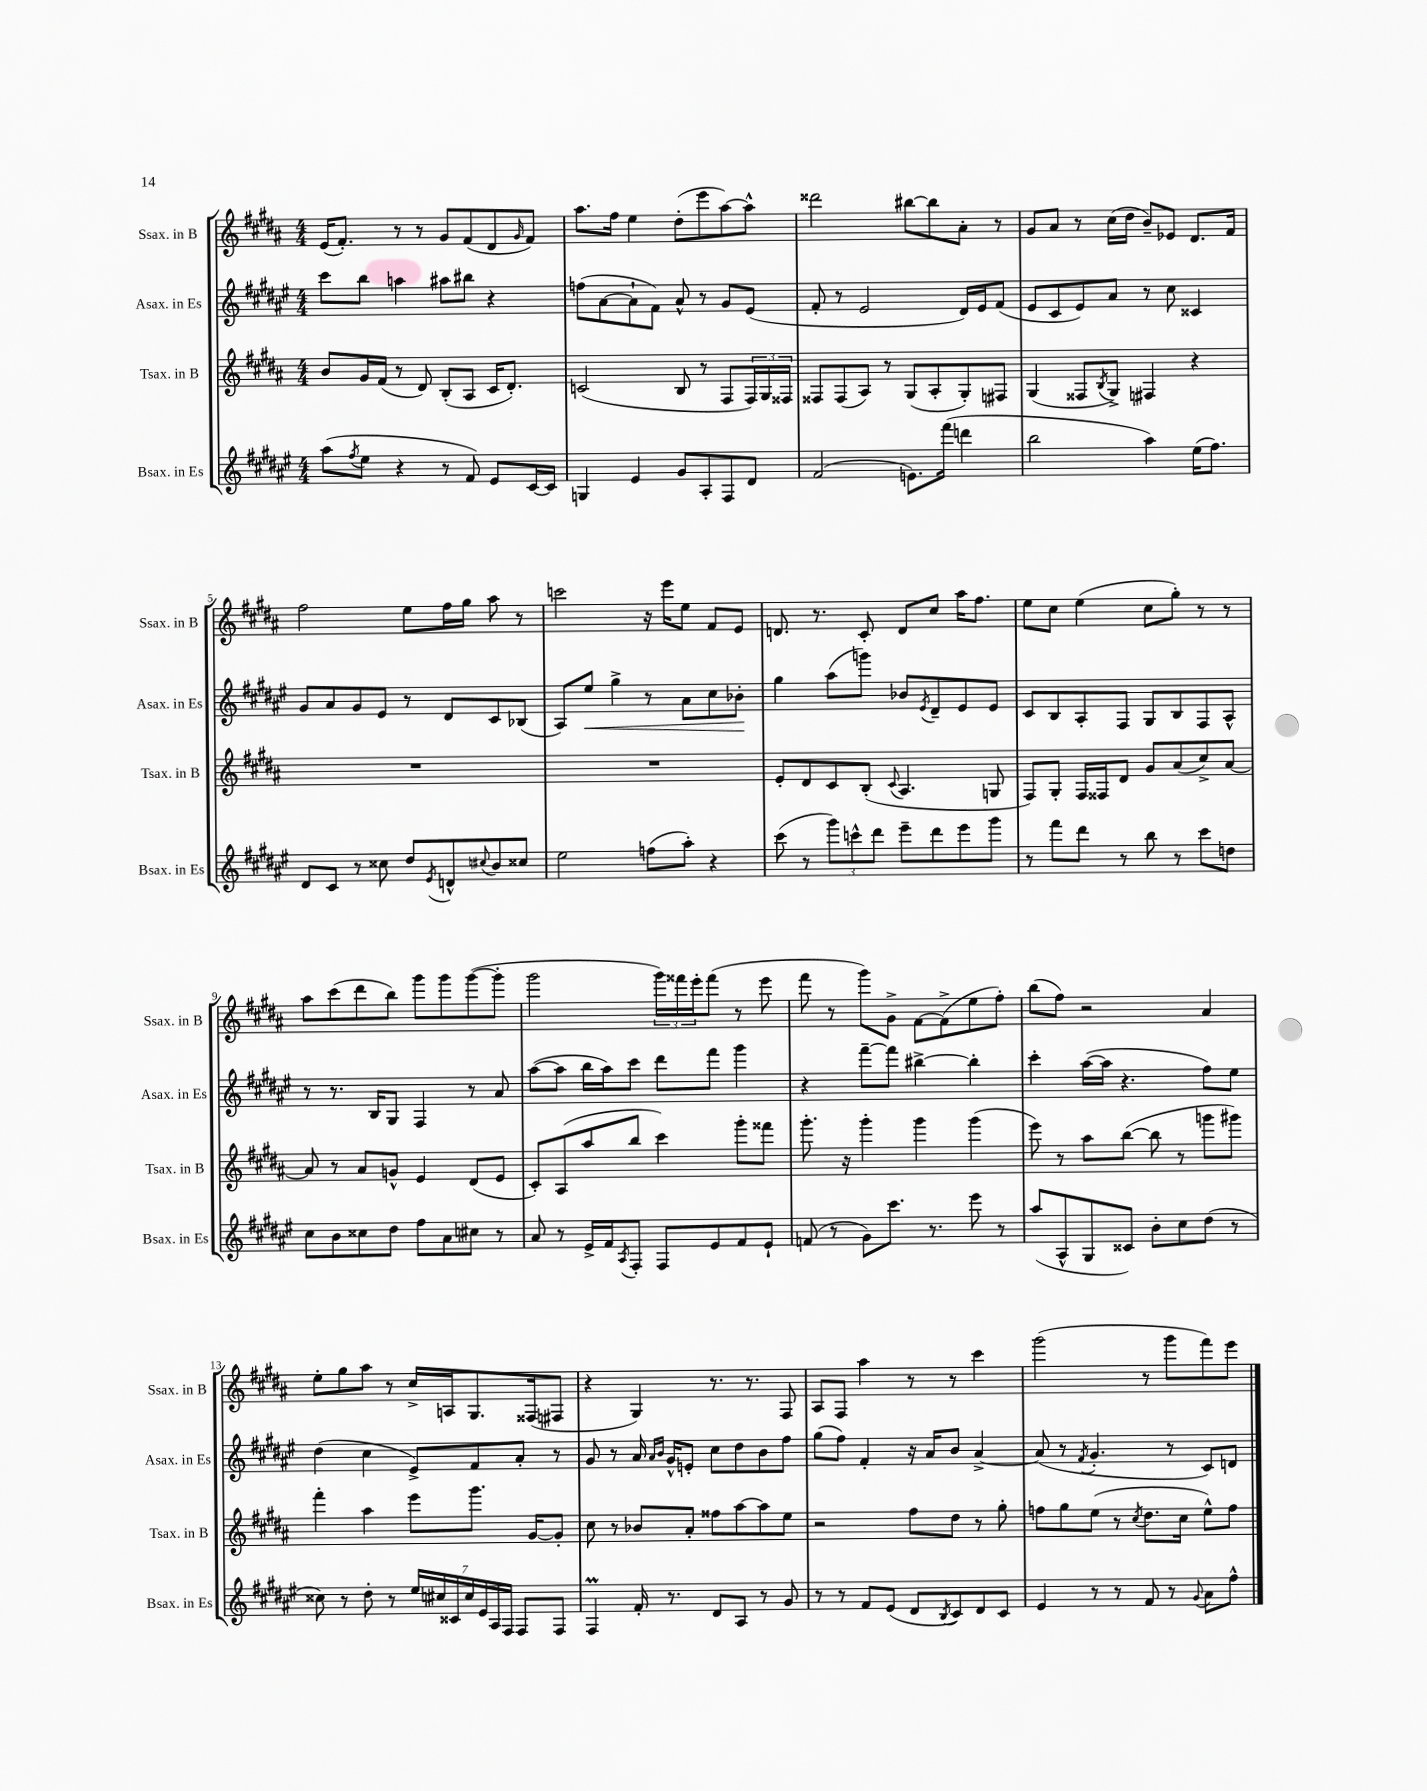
<<
\new StaffGroup <<
\new Staff = "s0" \with { instrumentName = "Ssax. in B" shortInstrumentName = "Ssax. in B" } {
    \clef treble \key b \major \numericTimeSignature \time 4/4
    e'16( fis'8.-.) r8 r8 gis'8 fis'8( dis'8 \grace { gis'16 } fis'8) |
    ais''8. fis''16 e''4 dis''8-.( e'''8 ais''8~) ais''8-^ |
    disis'''2 bis''8~ bis''8 ais'8-. r8 |
    gis'8 ais'8 r8 cis''16( dis''16 b'8--) ees'8 dis'8. fis'16 |
    fis''2 e''8 fis''16 gis''16 ais''8 r8 |
    c'''2 r16 e'''16 e''8 fis'8 e'8 |
    d'8. r8. cis'8-. d'8 cis''8 ais''16 fis''8. |
    e''8 cis''8 e''4( cis''8 gis''8-.) r8 r8 |
    ais''8 cis'''8( dis'''8 b''8) gis'''8 gis'''8 gis'''8~( gis'''8-. |
    gis'''2 \tuplet 3/2 { gis'''16) fisis'''16 e'''16-. } fisis'''8( r8 e'''8 |
    fis'''8 r8 gis'''8) gis'8-> fis'8~ fis'8->( e''8 fis''8-.) |
    b''8( fis''8) r2 ais'4 |
    e''8-. gis''8 ais''8 r8 cis''16-> a16 gis8. fisis16( fis8 |
    r4 gis4) r8. r8. fis8 |
    ais8 fis8 ais''4 r8 r8 cis'''4 |
    gis'''2( r8 gis'''8 fis'''8) e'''8 \bar "|." |
}
\new Staff = "s1" \with { instrumentName = "Asax. in Es" shortInstrumentName = "Asax. in Es" } {
    \clef treble \key fis \major \numericTimeSignature \time 4/4
    cis'''8 b''8 a''4 ais''8 bis''8 r4 |
    f''8( ais'8~ ais'8-! fis'8) ais'8-^ r8 gis'8 eis'8( |
    fis'8-. r8 eis'2 dis'16) eis'16 fis'8( |
    eis'8 cis'8 eis'8) ais'8 r8 cis''8 cisis'4 |
    gis'8 ais'8 gis'8 eis'8 r8 dis'8 cis'8 bes8( |
    ais8) eis''8\< gis''4-> r8 ais'8 cis''8 bes'8-.\! |
    gis''4 ais''8( g'''8) bes'8 \acciaccatura { eis'8 } dis'8-- eis'8 eis'8 |
    cis'8 b8 ais8-. fis8 gis8 b8 fis8 ais8-^ |
    r8 r8. b16 gis8 fis4 r8 ais'8 |
    ais''8~( ais''8 b''16 ais''16) cis'''8 dis'''8 fis'''8 gis'''4 |
    r4 fis'''8~-- fis'''8 bis''4~-> bis''4-. |
    cis'''4-. ais''16~( ais''16 r4. fis''8) eis''8 |
    dis''4( cis''4 eis'8->) fis'8 ais'8-. r8 |
    gis'8 r8 ais'16 \grace { ais'16 b'16 } gis'16-^ e'8-. cis''8 dis''8 b'8 fis''8 |
    gis''8( fis''8) fis'4-. r16 ais'16 b'8 ais'4~-> |
    ais'8( r8 \acciaccatura { fis'8 } gis'4.-. r8 cis'8) d'8 \bar "|." |
}
\new Staff = "s2" \with { instrumentName = "Tsax. in B" shortInstrumentName = "Tsax. in B" } {
    \clef treble \key b \major \numericTimeSignature \time 4/4
    b'8 gis'16 fis'16( r8 dis'8) b8-.( ais8 cis'16 dis'8.-.) |
    c'2( b8 r8 fis8 \tuplet 3/2 { fis16) gis16 fisis16 } |
    fisis8 fisis8( ais8) r8 gis8( ais8-. gis8-.) fis8 |
    gis4( fisis8 \acciaccatura { b8 } gis8->) fis4 r4 |
    R1 |
    R1 |
    e'8-. dis'8 cis'8 b8-.( \appoggiatura { cis'8 } ais4. g8 |
    fis8) gis8-. fis16 fisis16 dis'8 gis'8 ais'8( cis''8->) ais'8~ |
    ais'8 r8 ais'8 g'8-^ e'4 dis'8( e'8 |
    cis'8-.) ais8( ais''8 b''8 cis'''4) gis'''8-. fisis'''8 |
    gis'''8.-. r16 gis'''4-. gis'''4 gis'''4( |
    e'''8) r8 ais''8 b''8~( b''8 r8 g'''8 gis'''8) |
    fis'''4-. ais''4 e'''8 gis'''8. gis'16~ gis'8-. |
    cis''8 r8 bes'8 ais'8-. fisis''8 ais''8~ ais''8 e''8 |
    r2 fis''8 dis''8 r8 gis''8-. |
    f''8 gis''8 e''8( r8 \acciaccatura { cis''8 } dis''8. cis''16 e''8-^) f''8 \bar "|." |
}
\new Staff = "s3" \with { instrumentName = "Bsax. in Es" shortInstrumentName = "Bsax. in Es" } {
    \clef treble \key fis \major \numericTimeSignature \time 4/4
    ais''8( \acciaccatura { fis''8 } eis''8 r4 r8 fis'8) eis'8 cis'16~ cis'16 |
    g4 eis'4 gis'8 ais8-. fis8 dis'8 |
    fis'2( e'8.) fis'''16( d'''4 |
    b''2 ais''4) eis''16( fis''8.) |
    dis'8 cis'8 r8 cisis''8 dis''8 \acciaccatura { eis'8 } d'8-^ \appoggiatura { cis''8 } b'8 cisis''8 |
    eis''2 f''8( ais''8-.) r4 |
    cis'''8( r8 \tuplet 3/2 { gis'''8) c'''8-^ dis'''8 } eis'''8-- dis'''8 eis'''8 gis'''8 |
    r8 fis'''8 dis'''8 r8 b''8 r8 cis'''8 d''8 |
    cis''8 b'8 cisis''8 dis''8 fis''8 ais'8 cis''8 r8 |
    ais'8 r8 eis'16-> fis'16 \acciaccatura { ais8 } fis8-. fis8 eis'8 fis'8 eis'8-! |
    f'8( r8 gis'8) cis'''8. r8. eis'''8 r8 |
    ais''8( ais8-^ gis8 cisis'8) b'8-. cis''8 dis''8( r8 |
    cisis''8) r8 dis''8-. r8 \tuplet 7/4 { eis''16 cis''16 cisis'16 cis''16 eis'16 ais16 fis16 } fis8 fis8 |
    fis4\prall fis'16-. r8. dis'8 ais8 r8 gis'8 |
    r8 r8 fis'8 eis'8( dis'8 \acciaccatura { b8 } cis'8) dis'8 cis'8 |
    eis'4 r8 r8 fis'8 r8 \appoggiatura { gis'8 } ais'8 fis''8-^ \bar "|." |
}
>>
>>
